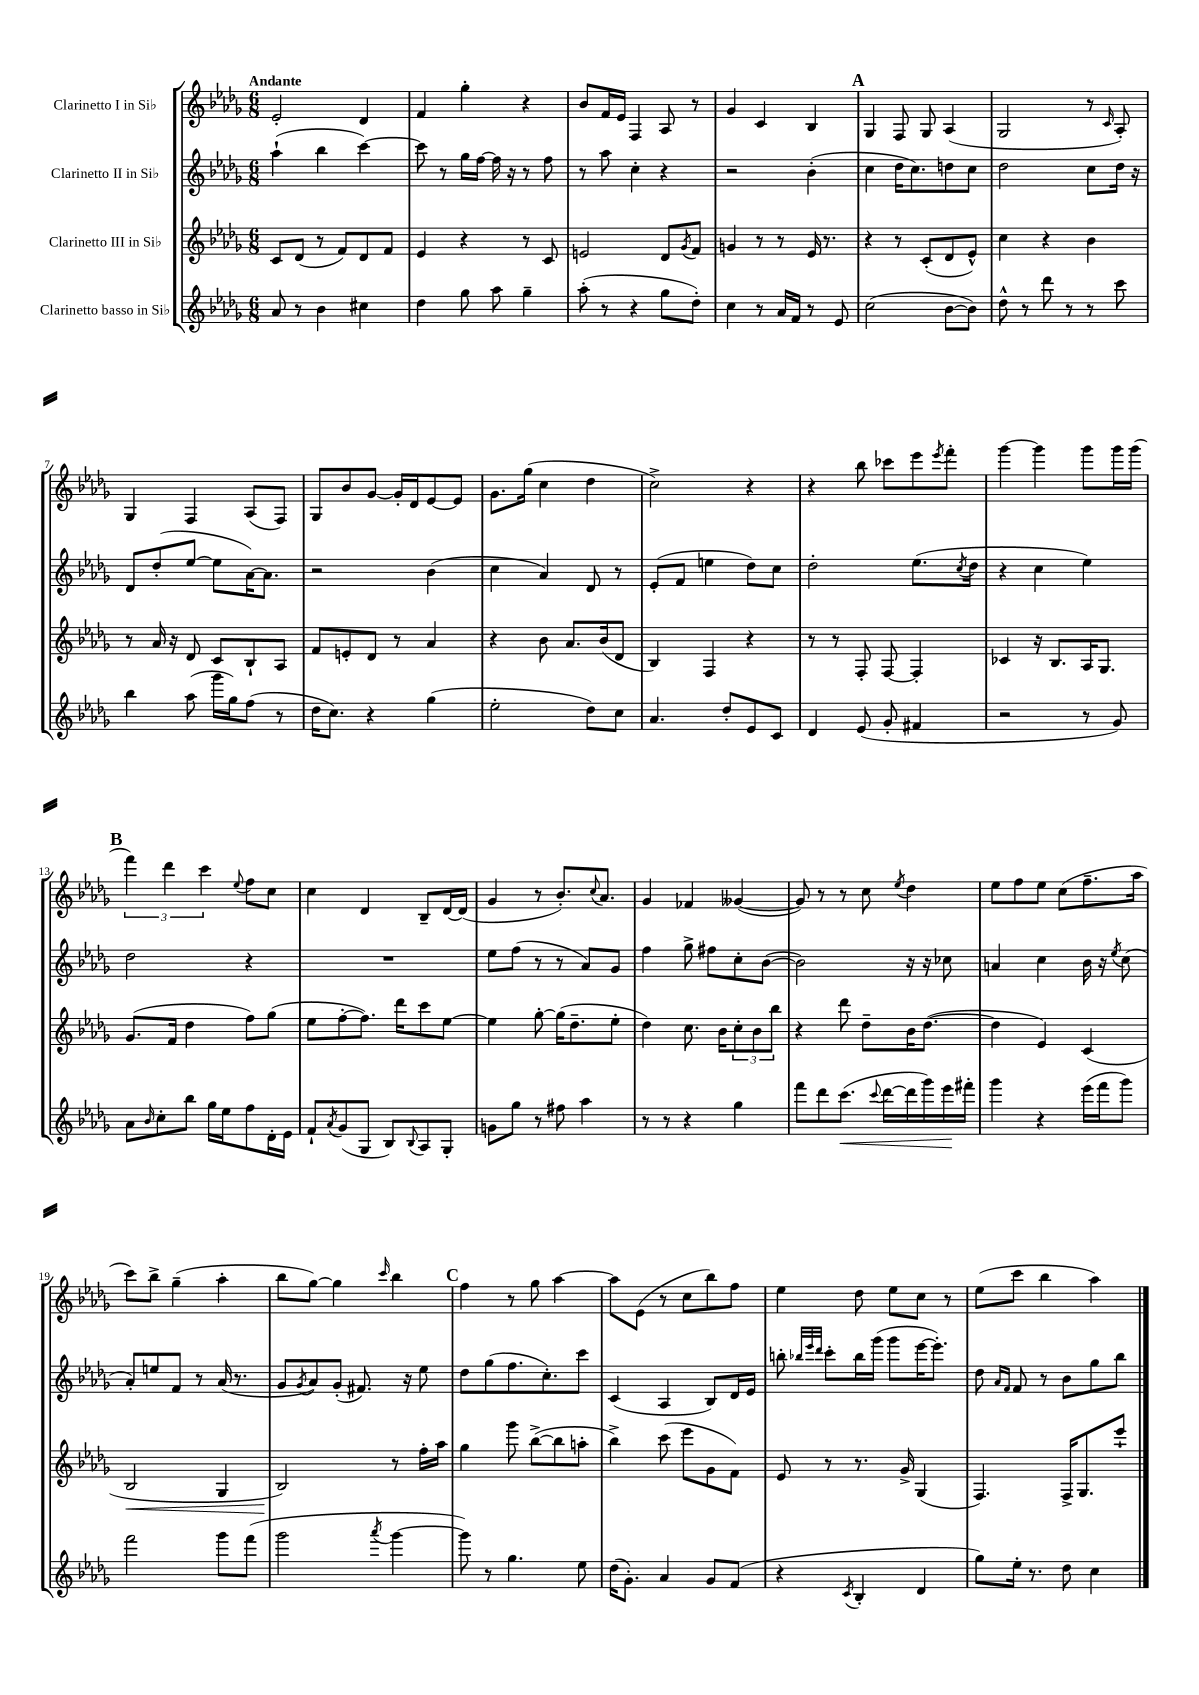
<<
\new StaffGroup <<
\new Staff = "s0" \with { instrumentName = "Clarinetto I in Sib" } {
    \clef treble \key des \major \numericTimeSignature \time 6/8 \tempo "Andante"
    ees'2-. des'4 |
    f'4 ges''4-. r4 |
    bes'8 f'16 ees'16 f4 aes8 r8 |
    ges'4 c'4 bes4 |
    \mark \markup { \bold "A" } ges4 f8 ges8 aes4( |
    ges2 r8 \grace { c'16 } aes8-.) |
    ges4 f4 aes8( f8) |
    ges8 bes'8 ges'8~ ges'16-. des'16 ees'8~ ees'8 |
    ges'8. ges''16( c''4 des''4 |
    c''2->) r4 |
    r4 bes''8 ces'''8 ees'''8 \acciaccatura { ees'''8 } f'''8-. |
    ges'''4~ ges'''4 ges'''8 ges'''16 ges'''16( |
    \mark \markup { \bold "B" } \tuplet 3/2 { f'''4) des'''4 c'''4 } \appoggiatura { ees''8 } f''8 c''8 |
    c''4 des'4 bes8-- des'16~ des'16( |
    ges'4 r8 bes'8.-.) \appoggiatura { c''8 } aes'8. |
    ges'4 fes'4 geses'4~( |
    geses'8) r8 r8 c''8 \acciaccatura { ees''8 } des''4 |
    ees''8 f''8 ees''8 c''8( f''8.-- aes''16 |
    c'''8) bes''8-> ges''4--( aes''4-. |
    bes''8 ges''8~) ges''4 \grace { c'''16 } bes''4 |
    \mark \markup { \bold "C" } f''4 r8 ges''8 aes''4~ |
    aes''8 ees'8( r8 c''8 bes''8) f''8 |
    ees''4 des''8 ees''8 c''8 r8 |
    ees''8( c'''8 bes''4 aes''4) \bar "|." |
}
\new Staff = "s1" \with { instrumentName = "Clarinetto II in Sib" } {
    \clef treble \key des \major \numericTimeSignature \time 6/8
    aes''4-!( bes''4 c'''4~) |
    c'''8 r8 ges''16 f''16~ f''16 r16 r8 f''8 |
    r8 aes''8 c''4-. r4 |
    r2 bes'4-.( |
    \mark \markup { \bold "A" } c''4 des''16 c''8.) d''8 c''8 |
    des''2 c''8 des''16 r16 |
    des'8 des''8-.( ees''8~ ees''8 aes'16~) aes'8. |
    r2 bes'4( |
    c''4 aes'4) des'8 r8 |
    ees'8-.( f'8 e''4 des''8) c''8 |
    des''2-. ees''8.( \acciaccatura { c''8 } des''16 |
    r4 c''4 ees''4) |
    \mark \markup { \bold "B" } des''2 r4 |
    R2. |
    ees''8 f''8( r8 r8 aes'8) ges'8 |
    f''4 ges''8-> fis''8 c''8-. bes'8~( |
    bes'2) r16 r16 ces''8 |
    a'4 c''4 bes'16 r16 \acciaccatura { ees''8 } c''8( |
    aes'8-.) e''8 f'8 r8 aes'16( r8. |
    ges'8 \acciaccatura { ges'8 } aes'8) ges'8-.( fis'8.) r16 ees''8 |
    \mark \markup { \bold "C" } des''8 ges''8( f''8. c''8.-.) c'''8 |
    c'4( aes4 bes8) des'16 ees'16 |
    b''8-. \grace { bes''32 ees'''32 des'''32 } c'''8-. bes''16 ges'''16( ges'''8 ees'''16~ ees'''8.-.) |
    des''8 \grace { aes'16 f'16 } f'8 r8 bes'8 ges''8 bes''8 \bar "|." |
}
\new Staff = "s2" \with { instrumentName = "Clarinetto III in Sib" } {
    \clef treble \key des \major \numericTimeSignature \time 6/8
    c'8 des'8( r8 f'8) des'8 f'8 |
    ees'4 r4 r8 c'8 |
    e'2 des'8 \acciaccatura { ges'8 } f'8 |
    g'4 r8 r8 ees'16 r8. |
    \mark \markup { \bold "A" } r4 r8 c'8-.( des'8 ees'8-^) |
    c''4 r4 bes'4 |
    r8 aes'16 r16 des'8 c'8 bes8-! aes8 |
    f'8 e'8-. des'8 r8 aes'4 |
    r4 bes'8 aes'8. bes'16( des'8 |
    bes4) f4 r4 |
    r8 r8 f8-. f8~ f4-. |
    ces'4 r16 bes8. aes16 ges8. |
    \mark \markup { \bold "B" } ges'8.( f'16 des''4 f''8) ges''8( |
    ees''8 f''8~-. f''8.) des'''16 c'''8 ees''8~ |
    ees''4 ges''8~-. ges''16( des''8.-- ees''8-. |
    des''4) c''8. bes'16 \tuplet 3/2 { c''8-. bes'8 bes''8 } |
    r4 des'''8 des''8-- bes'16 des''8.~( |
    des''4 ees'4) c'4( |
    bes2\< ges4 |
    bes2\!) r8 f''16-. aes''16 |
    \mark \markup { \bold "C" } ges''4 ges'''8 bes''8~->( bes''8 a''8-. |
    bes''4->) c'''8( ees'''8 ges'8 f'8) |
    ees'8 r8 r8. ges'16-> ges4( |
    f4.) f16-> ges8. ees'''8-! \bar "|." |
}
\new Staff = "s3" \with { instrumentName = "Clarinetto basso in Sib" } {
    \clef treble \key des \major \numericTimeSignature \time 6/8
    aes'8 r8 bes'4 cis''4 |
    des''4 ges''8 aes''8 ges''4-- |
    aes''8-.( r8 r4 ges''8 des''8-.) |
    c''4 r8 aes'16 f'16 r8 ees'8 |
    \mark \markup { \bold "A" } c''2( bes'8~ bes'8) |
    des''8-^ r8 des'''8 r8 r8 c'''8 |
    bes''4 aes''8( ges'''16 ges''16) f''8( r8 |
    des''16 c''8.) r4 ges''4( |
    ees''2-. des''8) c''8 |
    aes'4. des''8-. ees'8 c'8 |
    des'4 ees'8( ges'8-. fis'4 |
    r2 r8 ges'8) |
    \mark \markup { \bold "B" } aes'8 \grace { bes'16 } c''8-. bes''8 ges''16 ees''16 f''8 des'16-. ees'16 |
    f'8-! \acciaccatura { aes'8 } ges'8( ges8 bes8) \appoggiatura { bes8 } aes8 ges8-. |
    g'8 ges''8 r8 fis''8 aes''4 |
    r8 r8 r4 ges''4 |
    f'''8 des'''8 c'''8.\<( \appoggiatura { c'''8 } des'''16~ des'''16 ges'''16) ees'''16\! fis'''16-. |
    ges'''4 r4 ees'''16( f'''16 ges'''8) |
    f'''2 ges'''8 f'''8( |
    ges'''2 \acciaccatura { aes'''8 } ges'''4~ |
    \mark \markup { \bold "C" } ges'''8) r8 ges''4. ees''8 |
    des''16( ges'8.-.) aes'4 ges'8 f'8( |
    r4 \acciaccatura { c'8 } bes4-. des'4 |
    ges''8) ees''16-. r8. des''8 c''4 \bar "|." |
}
>>
>>
